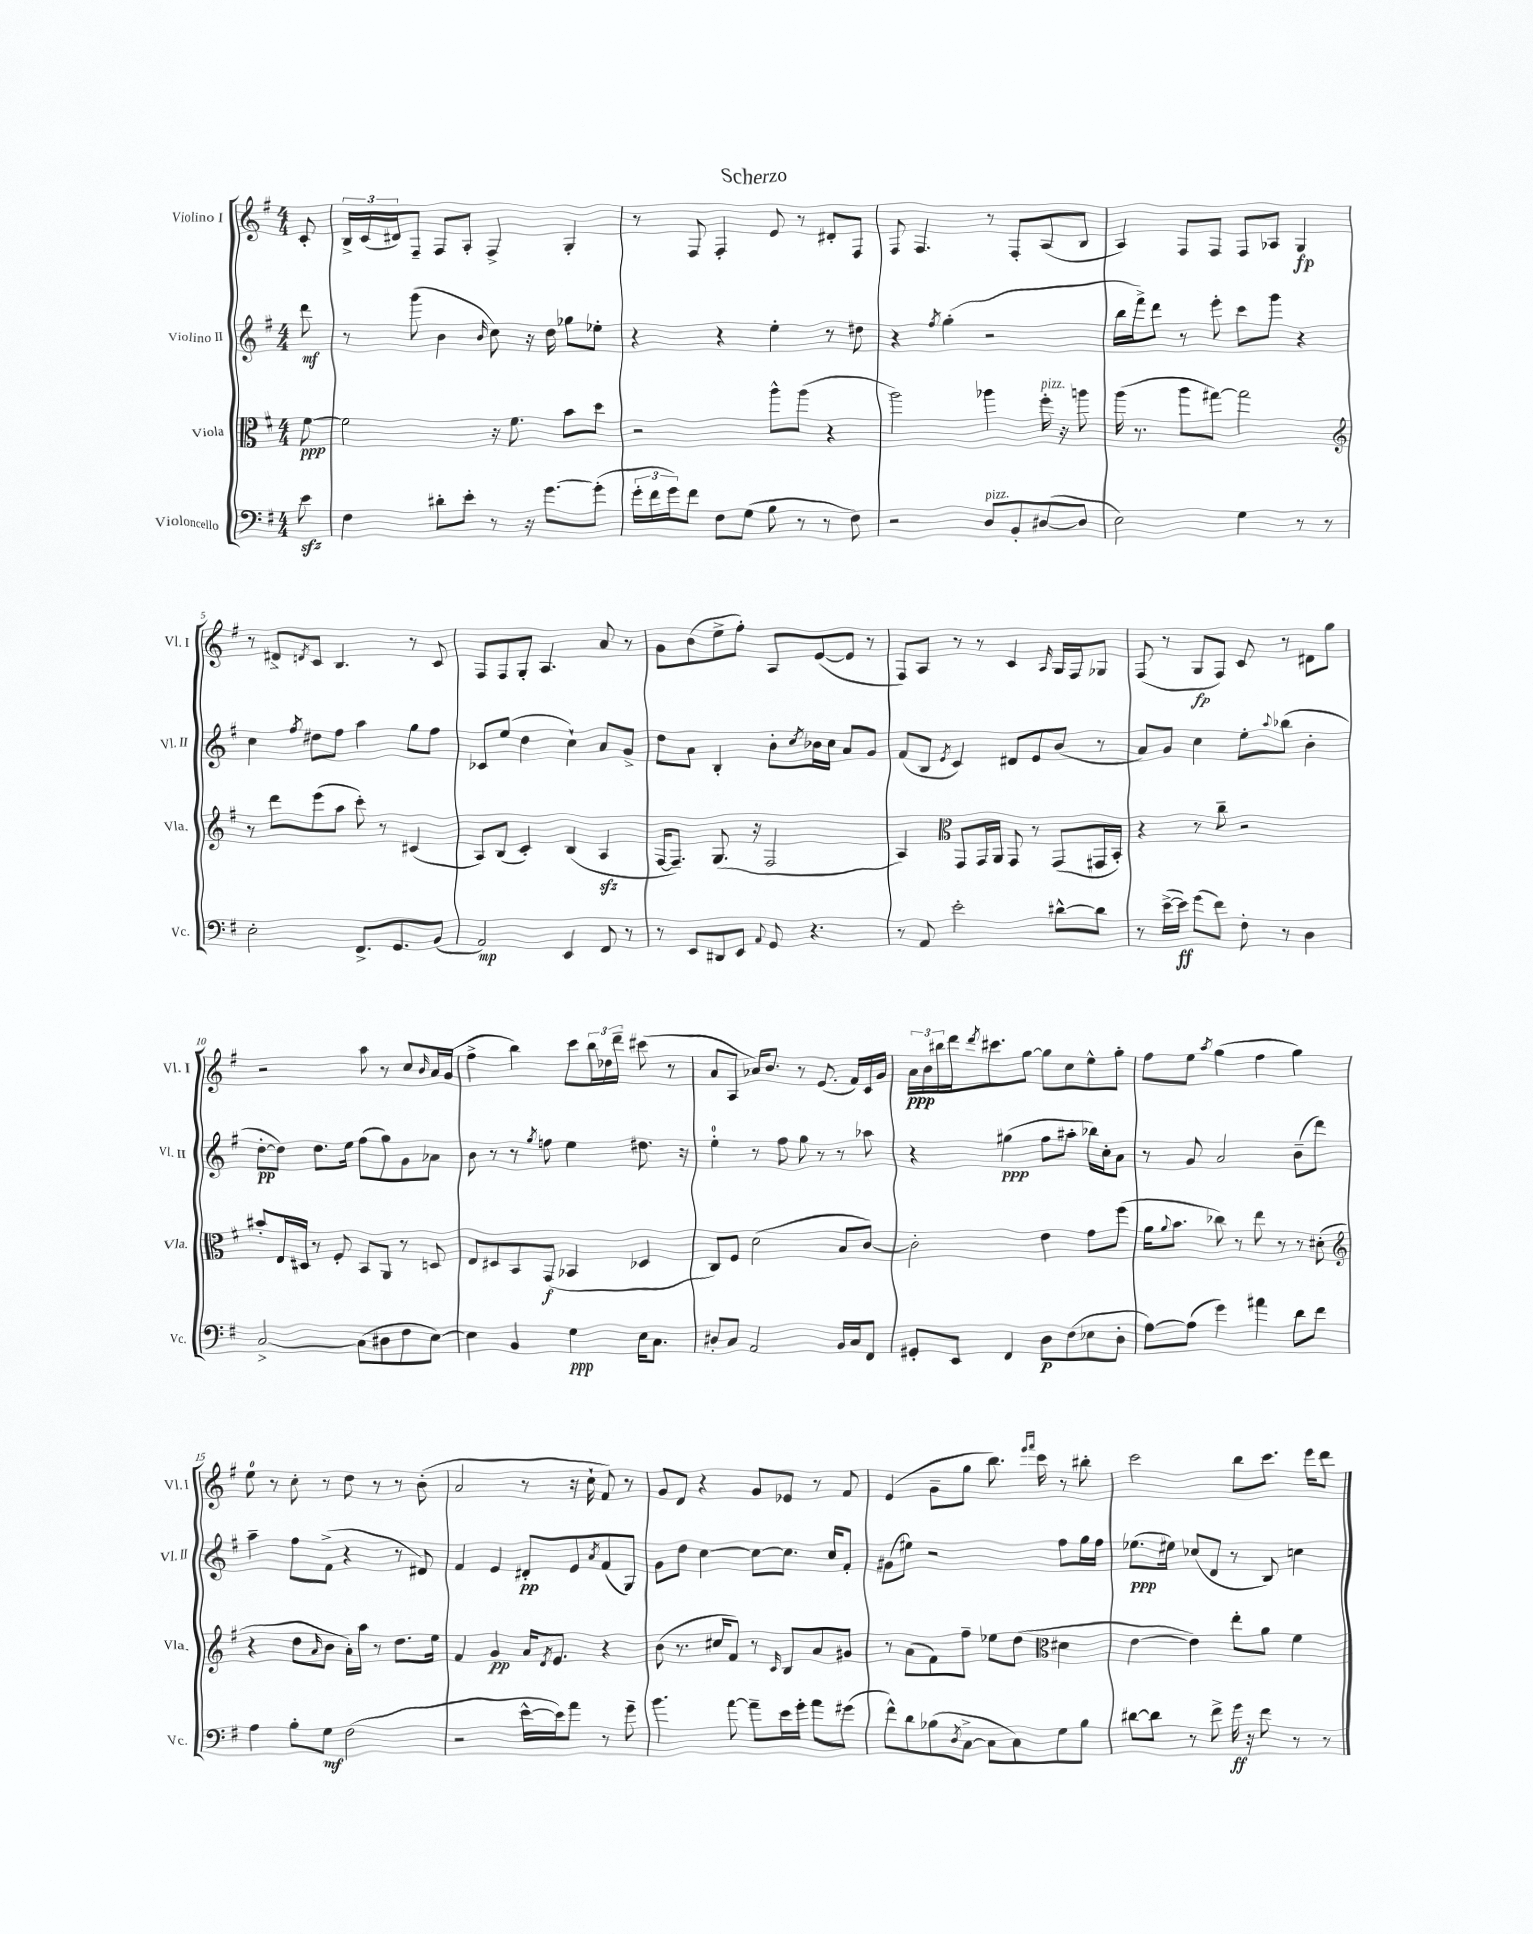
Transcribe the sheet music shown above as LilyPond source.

\header { title = "Scherzo" }
<<
\new StaffGroup <<
\new Staff = "s0" \with { instrumentName = "Violino I" shortInstrumentName = "Vl. I" } {
    \clef treble \key g \major \numericTimeSignature \time 4/4 \partial 8
    c'8-. |
    \tuplet 3/2 { b16-> c'16( dis'16) } fis8-- fis8 a8-. fis4-> g4-. |
    r8 fis8 fis4-. e'8 r8 dis'8-. fis8 |
    fis8 fis4. r8 fis8-. a8( b8 |
    a4) fis8 fis8 fis8 aes8 g4\fp |
    r8 dis'8-> \acciaccatura { d'8 } c'8 b4. r8 c'8 |
    fis8 fis8 g8-. a4. a'8 r8 |
    g'8 b'8( e''8-> fis''8-.) a8 e'8~( e'8 r8 |
    fis8) a8 r8 r8 c'4 \grace { a16 } g16 fis16 ges8 |
    fis8( r8 g8\fp fis8) c'8 r8 dis'8 g''8 |
    r2 a''8 r8 c''8 \grace { b'16 } a'16 g'16( |
    fis''4-> b''4) c'''8 \tuplet 3/2 { b''16 des''16 d'''16-- } cis'''8( r8 |
    a'8 a8 aes'16) b'8. r8 e'8.( fis'16) c'16 g'16 |
    \tuplet 3/2 { a'16\ppp b'16 bis''16 } d'''16 \acciaccatura { d'''8 } cis'''8. g''8~ g''8 c''8 e''8-^ g''8-. |
    fis''8 e''8 \acciaccatura { a''8 } g''4( fis''4 g''4) |
    e''8-0 r8 c''8-. r8 d''8 r8 r8 b'8-.( |
    a'2 r8 r16 c''16-! fis'8) r8 |
    g'8 d'8 r4 g'8 ees'8 r8 fis'8 |
    e'4( g'8-- g''8 b''8.) \grace { e'''16 fis'''16 } c'''16 r8 bis''8-. |
    c'''2 b''8 c'''8. e'''16 d'''8 \bar "|." |
}
\new Staff = "s1" \with { instrumentName = "Violino II" shortInstrumentName = "Vl. II" } {
    \clef treble \key g \major \numericTimeSignature \time 4/4 \partial 8
    d'''8\mf |
    r8 g'''8( b'4 \grace { b'16 } c''8) r16 d''16 ges''8 ees''8-. |
    r4 r4 e''4-. r8 dis''8 |
    r4 \acciaccatura { fis''8 } g''4-.( r2 |
    b''16 fis'''16->) d'''8 r8 e'''8-. c'''8 g'''8 r4 |
    c''4 \acciaccatura { fis''8 } dis''8 fis''8 a''4 g''8 fis''8 |
    ces'8 e''8( d''4 c''4-!) a'8 g'8-> |
    d''8 a'8 b4-. b'8-. \acciaccatura { c''8 } bes'16 c''16 a'8 g'8 |
    fis'8( b8 \acciaccatura { e'8 } c'4) dis'8 e'8 b'8( r8 |
    a'8) g'8 c''4 e''8-. \appoggiatura { a''8 } bes''8( b'4-. |
    d''8~-.\pp d''8) d''8. e''16 fis''8( g''8) g'8 aes'8 |
    b'8 r8 r8 \acciaccatura { g''8 } f''8 e''4 dis''8. r16 |
    e''4-0-. r8 fis''8 g''8 r8 r8 aes''8 |
    r4 gis''4\ppp( fis''8 ais''8-. bes''16) c''16-. a'8 |
    r8 g'8 a'2 b'8--( d'''8) |
    a''4-- fis''8 fis'8->( r4 r8 dis'8) |
    fis'4 e'4 dis'8-.\pp e'8 \acciaccatura { a'8 } fis'8( g8) |
    g'8 d''8 c''4~ c''8~ c''8. c''16 fis'8-. |
    gis'8( eis''8) r2 fis''8 g''16 fis''16 |
    ees''8.\ppp( eis''16) ces''8( d'8 r8 b8) c''4 \bar "|." |
}
\new Staff = "s2" \with { instrumentName = "Viola" shortInstrumentName = "Vla." } {
    \clef alto \key g \major \numericTimeSignature \time 4/4 \partial 8
    fis'8~\ppp |
    fis'2 r16 fis'8. b'8 d''8 |
    r2 a''8-^ a''8( r4 |
    a''2) aes''4 fis''16-.^\markup { \italic "pizz." } r16 a''8 |
    a''16( r8. a''8 gis''8~) gis''2 |
    \clef treble r8 d'''8 e'''8( a''8 c'''8-.) r8 cis'4( |
    a8) b8( c'4-.) b4( a4\sfz |
    fis16~ fis8.--) g8.( r16 fis2 |
    a4) \clef alto g,8 g,16 a,16 g,8 r8 g,8( gis,16 b,16-.) |
    r4 r8 c''8-- r2 |
    bis'8-. e16 dis16 r8 fis8-. b,8 a,8 r8 d8 |
    e8 dis8 b,8 g,8\f( bes,4 des4 |
    c8) fis8 d'2( b8 c'8~) |
    c'2-. e'4 g'8 fis''8( |
    a'16 \appoggiatura { a'8 } b'8. ces''8) r8 e''8 r8 r8 dis'8-.( |
    \clef treble r4 d''8 \grace { a'16 } b'8 a'16-.) a''16 r8 d''8. e''16 |
    fis'4 g'4\pp a'16 \acciaccatura { d'8 } e'8. r4 |
    b'8( r8. cis''16 fis'8) r8 \grace { c'16 } b8 a'8 gis'8 |
    r8 a'8( fis'8) fis''8-- ees''8 d''8( \clef alto dis'4 |
    e'4~ e'4) e''8-. a'8 fis'4 \bar "|." |
}
\new Staff = "s3" \with { instrumentName = "Violoncello" shortInstrumentName = "Vc." } {
    \clef bass \key g \major \numericTimeSignature \time 4/4 \partial 8
    e'8\sfz |
    fis4 dis'8-. e'8-. r8 r16 g'8.~ g'8-.( |
    \tuplet 3/2 { g'16-. fis'16 g'16) } fis'8 fis8 g8( b8 r8 r8 fis8) |
    r2 d8^\markup { \italic "pizz." } b,8-. dis8~( dis8 |
    e2) g4 r8 r8 |
    e2-. fis,8.-> g,8. b,8( |
    a,2\mp) e,4 fis,8 r8 |
    r8 e,8 dis,8 e,8 \appoggiatura { a,8 } g,8 r4. |
    r8 a,8 e'2-. dis'8~-^ dis'8 |
    r8 e'16~->( e'16\ff) g'8( fis'8) fis8-. r8 d4 |
    c2~-> c8( dis8 fis8 e8~) |
    e4 b,4 g4\ppp e16 c8. |
    dis8-. c8 a,2 b,16 c16 fis,8 |
    gis,8-. e,8 fis,4 d8\p fis8( ees8 d8-. |
    a8~) a8( g'4) ais'4 d'8 fis'8 |
    a4 b8-. g8\mf fis2( |
    r2 e'16~-^ e'16) a'8 r8 g'8-- |
    b'4. a'8~ a'8-- e'16 g'16-. a'8 gis'8( |
    fis'8-^) d'8 bes8( \acciaccatura { d8 } c8~-> c8 c8) g8 bes8 |
    dis'8~ dis'8 r8 fis'8-> g'16\ff r16 fis'8 r8 r8 \bar "|." |
}
>>
>>
